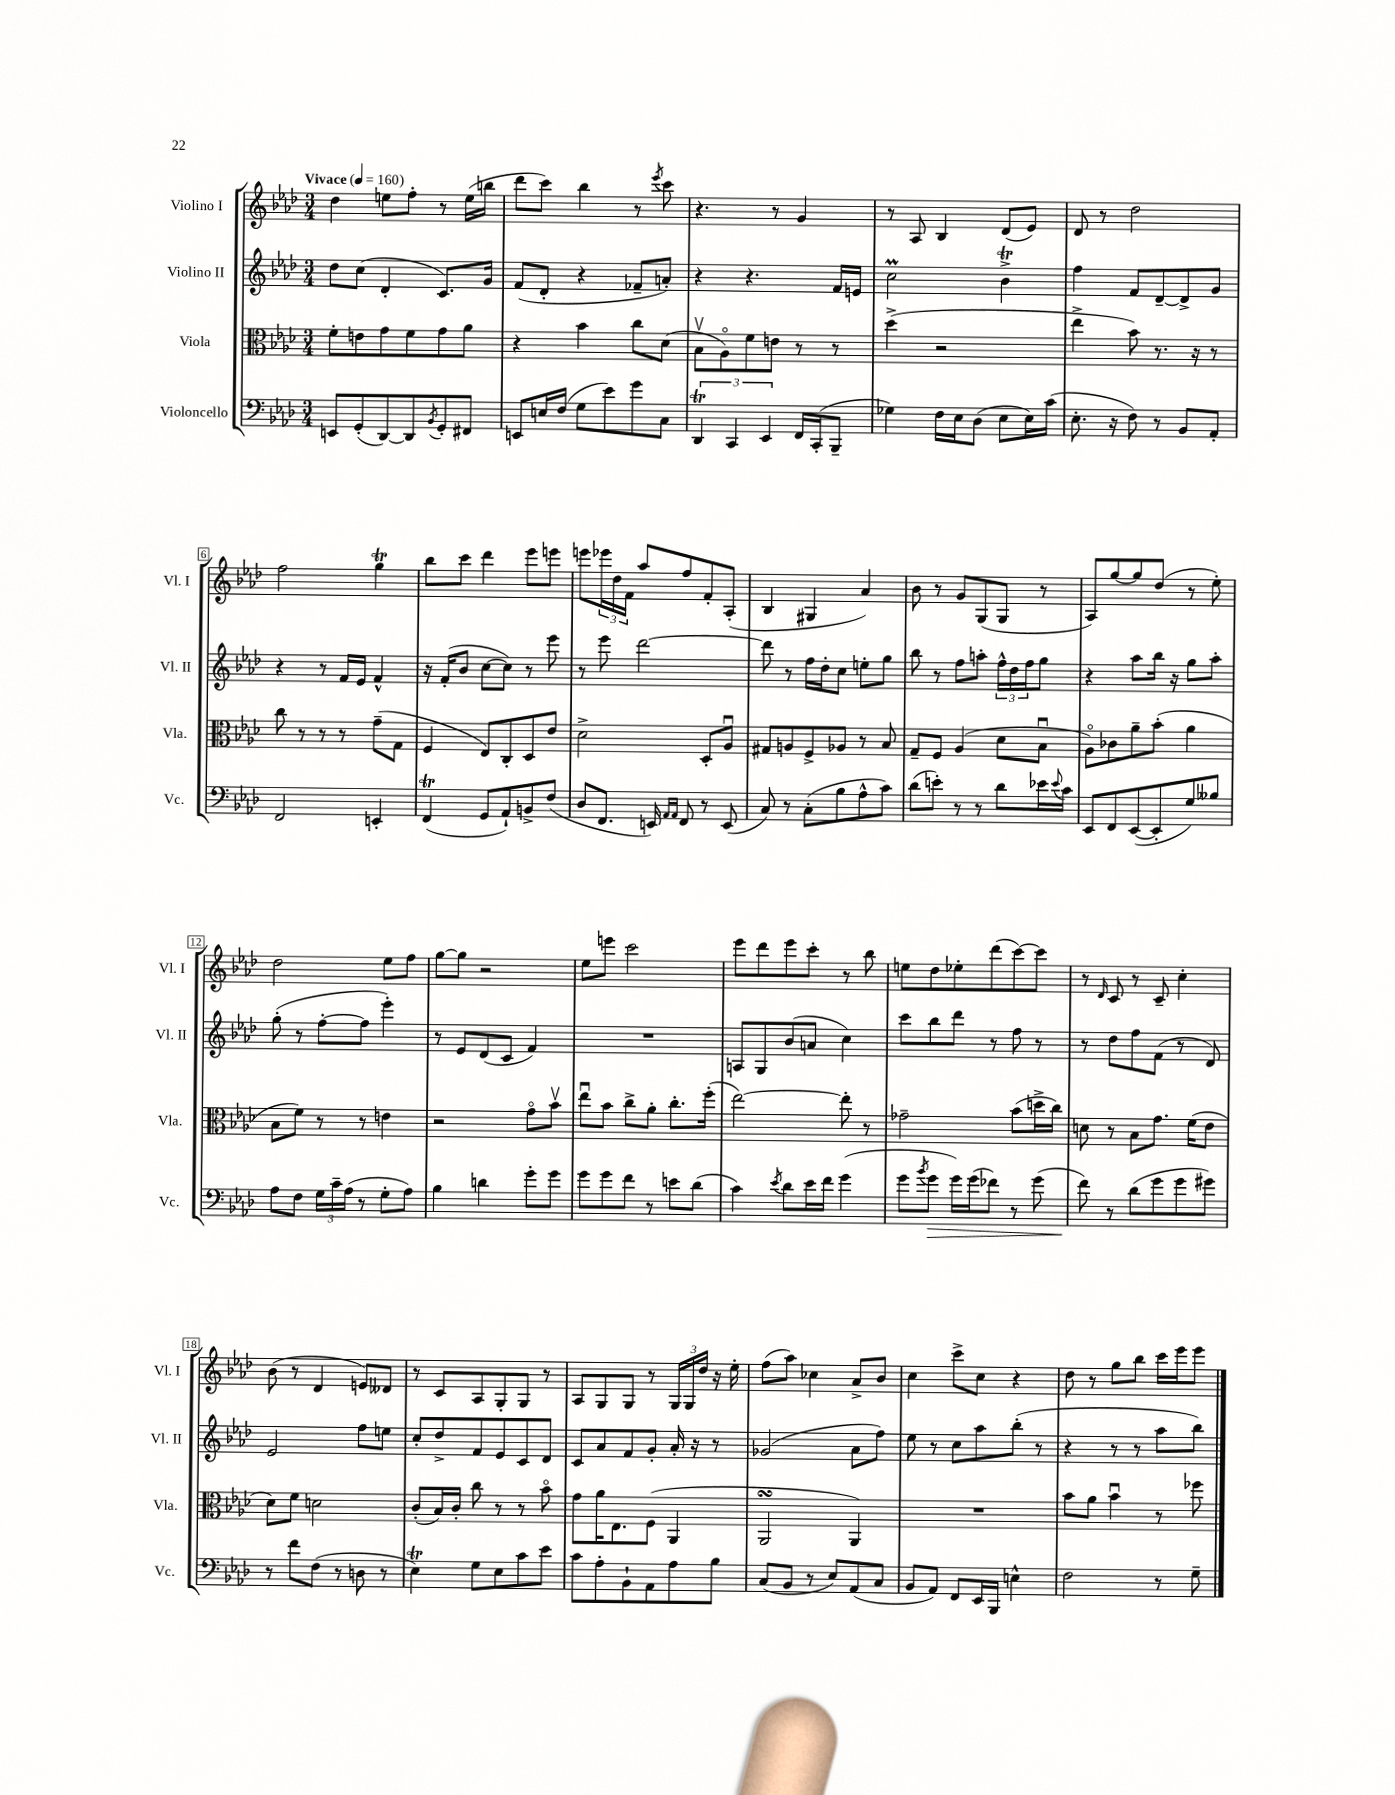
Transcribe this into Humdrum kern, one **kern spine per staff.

**kern	**kern	**kern	**kern
*staff4	*staff3	*staff2	*staff1
*clefF4	*clefC3	*clefG2	*clefG2
*k[b-e-a-d-]	*k[b-e-a-d-]	*k[b-e-a-d-]	*k[b-e-a-d-]
*M3/4	*M3/4	*M3/4	*M3/4
*MM160	*MM160	*MM160	*MM160
8EE/L	8f'\L	8dd-\L	4dd-\
(8GG'/	8e\	(8cc\J	.
[8DD-/)	8g\	4d-'/	8ee\L
8DD-/]	8f\	.	8ff'\J
8qBB-/	.	.	.
8GG'/	8g\	8.c/L)	8r
8FF#/J	8a-\J	.	(16ee\LL
.	.	16g/Jk	16bb\JJ
=	=	=	=
8EE/L	4r	(8f/L	8ddd-\L
16E/L	.	8d-'/J	8ccc\J)
(16F/JJ	.	.	.
8G\L	4b-\	4r	4bb-\
8e-\)	.	.	.
8g\	8cc\L	8f-~/L	8r
.	.	.	8qeee-/
8C\J	(8d-\J	8a'/J)	8ccc\
=	=	=	=
6DD-/	8B-v\L	4r	4.r
.	8A-o\)	.	.
6CC/	.	.	.
.	8f\	4.r	.
6EE-/	.	.	.
.	8e\J	.	8r
16FF/LL	8r	.	4g/
(16CC'/J	.	.	.
8BBB-~/J	8r	16f/LL	.
.	.	16e/JJ	.
=	=	=	=
4G-\)	(4dd-^\	2cc\	8r
.	.	.	8A-/
16F\LL	2r	.	4B-/
16E-\J	.	.	.
(8D-\J	.	.	.
8E-\L	.	4b-^\	(8d-/L
16E-\L)	.	.	8e-/J)
(16c\JJ	.	.	.
=	=	=	=
8.E-'\	4ee-^\	4ff\	8d-/
.	.	.	8r
16r	.	.	.
8F\)	8b-\)	8f/L	2dd-\
8r	8.r	[8d-~/	.
8BB-/L	.	8d-^/]	.
.	16r	.	.
8AA-'/J	8r	8g/J	.
=	=	=	=
2FF/	8cc\	4r	2ff\
.	8r	.	.
.	8r	8r	.
.	8r	16f/LL	.
.	.	16e-/JJ	.
4EE'/	(8g~\L	4f^^/	4gg\
.	8G\J	.	.
=	=	=	=
(4FF/	4F/	16r	8bb-\L
.	.	(16f'/LK	.
.	.	8b-/J	8ccc\J
8GG/L	8E-/L)	[8cc\L	4ddd-\
8AA-`/)	8C'/	8cc\]J)	.
8BB^/	8D-/	8r	8eee-\L
(8F/J	8e-/J	8eee-\	8eee\J
=	=	=	=
8D-/L	2d-^\	8r	8eee\L
8.FF/J	.	8eee-\	24eee-\L
.	.	.	24dd-\
.	.	.	24f\JJ
.	.	[2ddd-\	8aa-/L
16EE/)	.	.	.
16qqAA-/LL	.	.	.
16qqAA-/JJ	.	.	.
8FF/	.	.	8ff/
8r	8D-'/L	.	8f'/
(8EE/	8A-u/J	.	(8A-'/J
=	=	=	=
8C/)	8G#/L	8ddd-\]	4B-/
8r	8A/	8r	.
(8C'\L	8F^/	16ff\LL	4G#/
.	.	16dd-'\J	.
8B-\	8A-/J	8cc\J	.
8A-^^\	8r	8ee'\L	4a-/)
8c\J)	8B-/	8gg\J	.
=	=	=	=
(8d-\L	8G~/L	8bb-\	8b-\
8e'\J)	8F/J	8r	8r
8r	(4A-/	8ff\L	8g/L
8r	.	8aa'\J	(8G/
8d-\L	8d-\L	24ff^^\LL	8G/J
.	.	24dd-\	.
.	.	24ff\J	.
16e-\L	8B-u\J	8gg\J	8r
8qqe-/	.	.	.
16c\JJ	.	.	.
=	=	=	=
8EE-/L	8A-o\L)	4r	8A-/L)
8FF/	8c-\	.	[8gg/
([8EE-/	8a-~\	8aa-\L	8gg/]
8EE-'/]	(8b-'\J	16bb-\Jk	(8dd-/J
.	.	16r	.
8G/)	4a-\	8gg\L	8r
8B--/J	.	8aa-'\J	8ee-'\)
=	=	=	=
8A-\L	8B-\L	(8gg'\	2dd-\
8F\J	8f\J)	8r	.
24G\LL	8r	[8ff'\L	.
24c~\	.	.	.
(24A-\JJ	.	.	.
8r	8r	8ff\]J	.
8G'\L	4e\	4eee-'\)	8ee-\L
8A-\J)	.	.	8ff\J
=	=	=	=
4B-\	2r	8r	[8gg\L
.	.	8e-/L	8gg\]J
4d\	.	(8d-/	2r
.	.	8c/J	.
8g'\L	8go\L	4f/)	.
8g\J	8b-v\J	.	.
=	=	=	=
8g\L	8ee-u\L	2.r	8ee-\L
8g\	8b-\J	.	8eee\J
8f\J	8cc^\L	.	2ccc\
8r	8a-'\J	.	.
8e\L	8.cc'\L	.	.
(8d-\J	.	.	.
.	(16ff'\Jk	.	.
=	=	=	=
4c\)	[2ee-\)	8A/L	8eee-\L
.	.	8G/	8ddd-\
8qe-/	.	.	.
8d-\L	.	(8b-/	8eee-\
16e-\L	.	8a/J	8ccc'\J
16f\JJ	.	.	.
(4g\	8ee-'\]	4cc\)	8r
.	8r	.	8bb-\
=	=	=	=
8g\L	2g-~\	8ccc\L	8ee\L
8qb-/	.	.	.
8g\J	.	8bb-\	8dd-\
16g\LL)	.	8ddd-\J	8ee-'\
(16g\J	.	.	.
8f-\J)	.	8r	(8ddd-\
8r	(8b-\L	8ff\	[8ccc\)
(8g\	16dd^\L	8r	8ccc\]J
.	16cc\JJ)	.	.
=	=	=	=
8f\)	8d\	8r	8r
.	.	.	16qqd-/
8r	8r	8dd-\L	8c/
(8d-\L	8B-\L	8ff\	8r
8g\	8.g\J	(8f\J	8c~/
8g\	.	8r	4cc'\
.	(16f\LK	.	.
8g#\J)	8e-\J	8d-/)	.
=	=	=	=
8r	8d-\L)	2e-/	(8b-\
8f\L	8f\J	.	8r
(8F\J	2d\	.	4d-/
8r	.	.	.
8D\	.	8ff\L	8e/L)
8r	.	8ee\J	8d--/J
=	=	=	=
4E-\)	(8c'/L	8cc'/L	8r
.	16B-/L)	8dd-^/	8c/L
.	16c'/JJ	.	.
8G\L	8cc\	8f/	8A-/
8E-\	8r	8e-/	8G'/
8c\	8r	8c/	8G/J
8e-\J	8b-o\	8d-/J	8r
=	=	=	=
8c\L	8g\L	8c/L	8A-/L
8A-'\	16a-\K	8a-/	8G/
.	8.E-\	.	.
8BB-`\	.	8f/	8G/J
8AA-\	(8F\J	8g'/J	8r
8A-\	4AA-/	16a-'/	24G/LL
.	.	.	24G/
.	.	16r	.
.	.	.	24dd-/JJ
8B-\J	.	8r	16r
.	.	.	16ee-'\
=	=	=	=
(8C/L	2AA-/	(2g-/	(8ff\L
8BB-/J	.	.	8aa-\J)
8r	.	.	4cc-\
8E-/L)	.	.	.
(8AA-/	4AA-/)	8a-\L	8a-^/L
8C/J	.	8ff\J)	8b-/J
=	=	=	=
8BB-/L	2.r	8ee-\	4cc\
8AA-/J)	.	8r	.
8FF/L	.	8cc\L	8ccc^\L
16EE-/L	.	8aa-\	8cc\J
16BBB-/JJ	.	.	.
4E^^\	.	(8bb-'\J	4r
.	.	8r	.
=	=	=	=
2F\	8b-\L	4r	8dd-\
.	8a-\J	.	8r
.	4b-u\	8r	8gg\L
.	.	8r	8bb-\J
8r	8r	8aa-\L	16ccc\LL
.	.	.	16eee-\J
8G~\	8ff-\	8bb-\J)	8eee-\J
==	==	==	==
*-	*-	*-	*-
